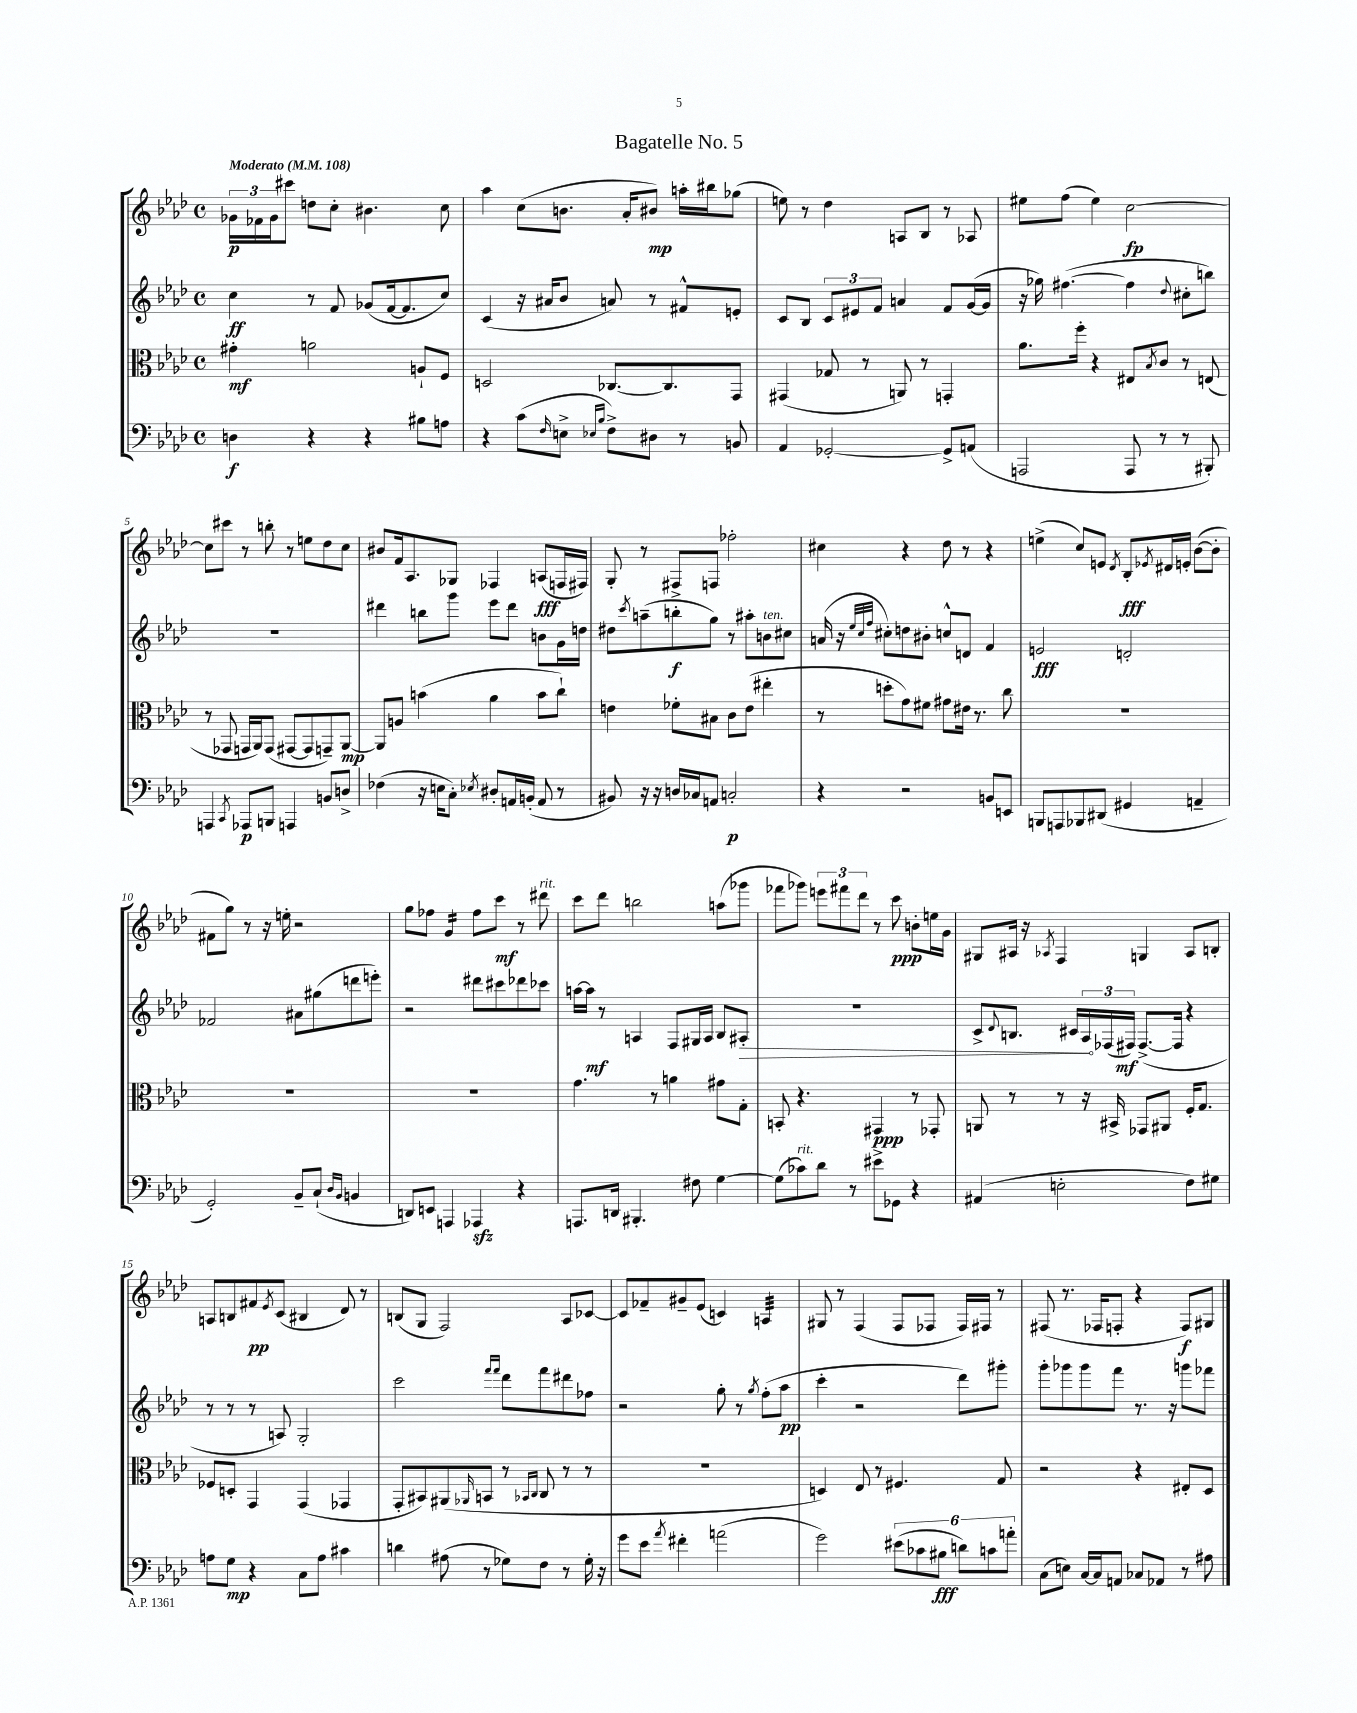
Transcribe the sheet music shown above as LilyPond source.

\header { title = "Bagatelle No. 5" }
<<
\new StaffGroup <<
\new Staff = "s0" {
    \clef treble \key aes \major \defaultTimeSignature \time 4/4 \tempo "Moderato" 4 = 108
    \tuplet 3/2 { ges'16\p fes'16 ges'16 } cis'''8 d''8 c''8-. bis'4. c''8 |
    aes''4 c''8( b'8. aes'16-. bis'8\mp) a''16-. bis''16 ges''8( |
    e''8) r8 des''4 a8 bes8 r8 aes8 |
    eis''8 f''8( eis''4) c''2~\fp |
    c''8 cis'''8 r8 b''8-. r8 e''8 des''8 c''8 |
    bis'8 f'16 aes8. ges8 fes4 a8\fff( f16 fis16) |
    g8-. r8 fis8-> f8 fes''2-. |
    cis''4 r4 des''8 r8 r4 |
    e''4->( c''8) e'8 \acciaccatura { des'8 } bes8-.\fff \acciaccatura { ees'8 } dis'16 e'16-. bes'8~( bes'8-. |
    fis'8 g''8) r8 r16 e''16-. r2 |
    g''8 fes''8 g'4:16 fes''8 c'''8\mf r8 dis'''8^\markup { \italic "rit." } |
    c'''8 des'''8 b''2 a''8( ges'''8 |
    fes'''8 ges'''8) \tuplet 3/2 { e'''8 fis'''8 des'''8 } r8 c'''8\ppp b'8-. e''16 g'16 |
    gis8 ais16 r16 \acciaccatura { aes8 } f4 g4 aes8 b8-. |
    a8 b8 fis'8\pp \acciaccatura { ees'8 } c'8( bis4 des'8) r8 |
    b8( g8 f2) aes8 ces'8~ |
    ces'8 fes'8-- gis'8-- ees'8( c'4) a4:32 |
    gis8 r8 f4( f8 fes8 fes16) fis16 r8 |
    fis8( r8. fes16 f8-. r4 f8\f) gis8 \bar "|." |
}
\new Staff = "s1" {
    \clef treble \key aes \major \defaultTimeSignature \time 4/4
    c''4\ff r8 f'8 ges'8( f'16~ f'8. c''8) |
    c'4( r16 ais'16 bes'8 a'8) r8 fis'8-^ e'8-. |
    c'8 bes8 \tuplet 3/2 { c'8 eis'8 f'8 } a'4 f'8 g'16~( g'16 |
    r16 ges''16) fis''4.~( fis''4 \appoggiatura { des''8 } cis''8-. b''8) |
    R1 |
    dis'''4 b''8 g'''8 ees'''8 dis'''8 b'8 g'16 d''16 |
    dis''8 \acciaccatura { c'''8 } a''8--( b''8-.\f g''8) r8 ais''8-. b'8^\markup { \italic "ten." } cis''8 |
    a'16( r16 \grace { ees''32 c''32 f''32 } cis''8-.) d''8 bis'8-. c''8-^ d'8 f'4 |
    e'2\fff d'2-. |
    fes'2 ais'8 gis''8( d'''8 e'''8-.) |
    r2 dis'''8 cis'''8 des'''8 ces'''8 |
    a''16~ a''16\mf r8 a4 f8 gis16 a16 bes8 \once \override Hairpin.circled-tip = ##t ais8-.\> |
    R1 |
    c'8-> \appoggiatura { des'8 } b8. cis'16 \tuplet 3/2 { aes16\! fes16( fis16\mf) } fis8.~->( fis16 r4 |
    r8 r8 r8 a8) g2-. |
    c'''2 \grace { f'''16 f'''16 } des'''8 f'''8 dis'''8 fes''8 |
    r2 g''8-. r8 \acciaccatura { g''8 } f''8-.( aes''8\pp |
    c'''4-. r2 des'''8) gis'''8-. |
    g'''8-. ges'''8 ges'''8 f'''8 r8. r16 g'''8 fes'''8 \bar "|." |
}
\new Staff = "s2" {
    \clef alto \key aes \major \defaultTimeSignature \time 4/4
    gis'4-.\mf a'2 a8-! f8 |
    d2 ces8.~ ces8. g,8 |
    gis,4( ges8 r8 a,8) r8 g,4-. |
    aes'8. f''16-. r4 eis8 \acciaccatura { bes8 } c'8 r8 e8( |
    r8 ges,8 g,16 aes,16) g,8( gis,8~ gis,8 g,8--) aes,8~\mp |
    aes,8 a8 b'4( aes'4 b'8 c''8-!) |
    e'4 fes'8-. bis8 c'8 e'8( eis''4-. |
    r8 d''8-. g'8) fis'8 gis'8 eis'16 r8. c''8 |
    R1 |
    R1 |
    R1 |
    g'4. r8 a'4 gis'8 g8-. |
    b,8-. r4. gis,4\ppp r8 ges,8-. |
    a,8 r8 r8 r16 bis,16-> ges,8 ais,8 f16-. g8. |
    fes8 d8-. g,4 g,4( ges,4 |
    g,8-. bis,8) ais,8( \grace { aes,16 } b,8 r8 \grace { bes,16 c16 } c8 r8 r8 |
    R1 |
    d4) ees8 r8 fis4. g8 |
    r2 r4 eis8-. des8 \bar "|." |
}
\new Staff = "s3" {
    \clef bass \key aes \major \defaultTimeSignature \time 4/4
    d4\f r4 r4 bis8 a8 |
    r4 c'8( \grace { f16 } e8-> \grace { ees16 bes16 } f8->) dis8 r8 b,8 |
    aes,4 ges,2~-. ges,8-> a,8( |
    a,,2 a,,8 r8 r8 bis,,8-.) |
    a,,4 \acciaccatura { c,8 } aes,,8\p b,,8 a,,4 b,8 d8-> |
    fes4( r16 e16 c8-.) \acciaccatura { ees8 } dis8-. a,16 b,16-.( a,8 r8 |
    bis,8) r16 r16 d16 ces16 a,8 c2-.\p |
    r4 r2 b,8 e,8 |
    b,,8 a,,8 bes,,8 dis,8( gis,4 a,4-- |
    g,2-.) bes,8-- c8-!( \grace { des16 bes,16 } b,4 |
    d,8) e,8 a,,4 aes,,4\sfz r4 |
    a,,8. d,16 bis,,4.-. fis8 g4~ |
    g8( ces'8^\markup { \italic "rit." }) des'8 r8 eis'8-> ges,8 r4 |
    ais,4( e2-. f8) gis8 |
    a8 g8\mp r4 c8 a8 cis'4 |
    d'4 ais8( r8 ges8) f8 r8 ges16-. r16 |
    g'8 ees'8 \acciaccatura { aes'8 } fis'4-. a'2( |
    g'2) \tuplet 6/4 { eis'8( ces'8 bis8\fff d'8) c'8 a'8-. } |
    c8( e8) c16~ c16 a,8 ces8 aes,8 r8 ais8 \bar "|." |
}
>>
>>
